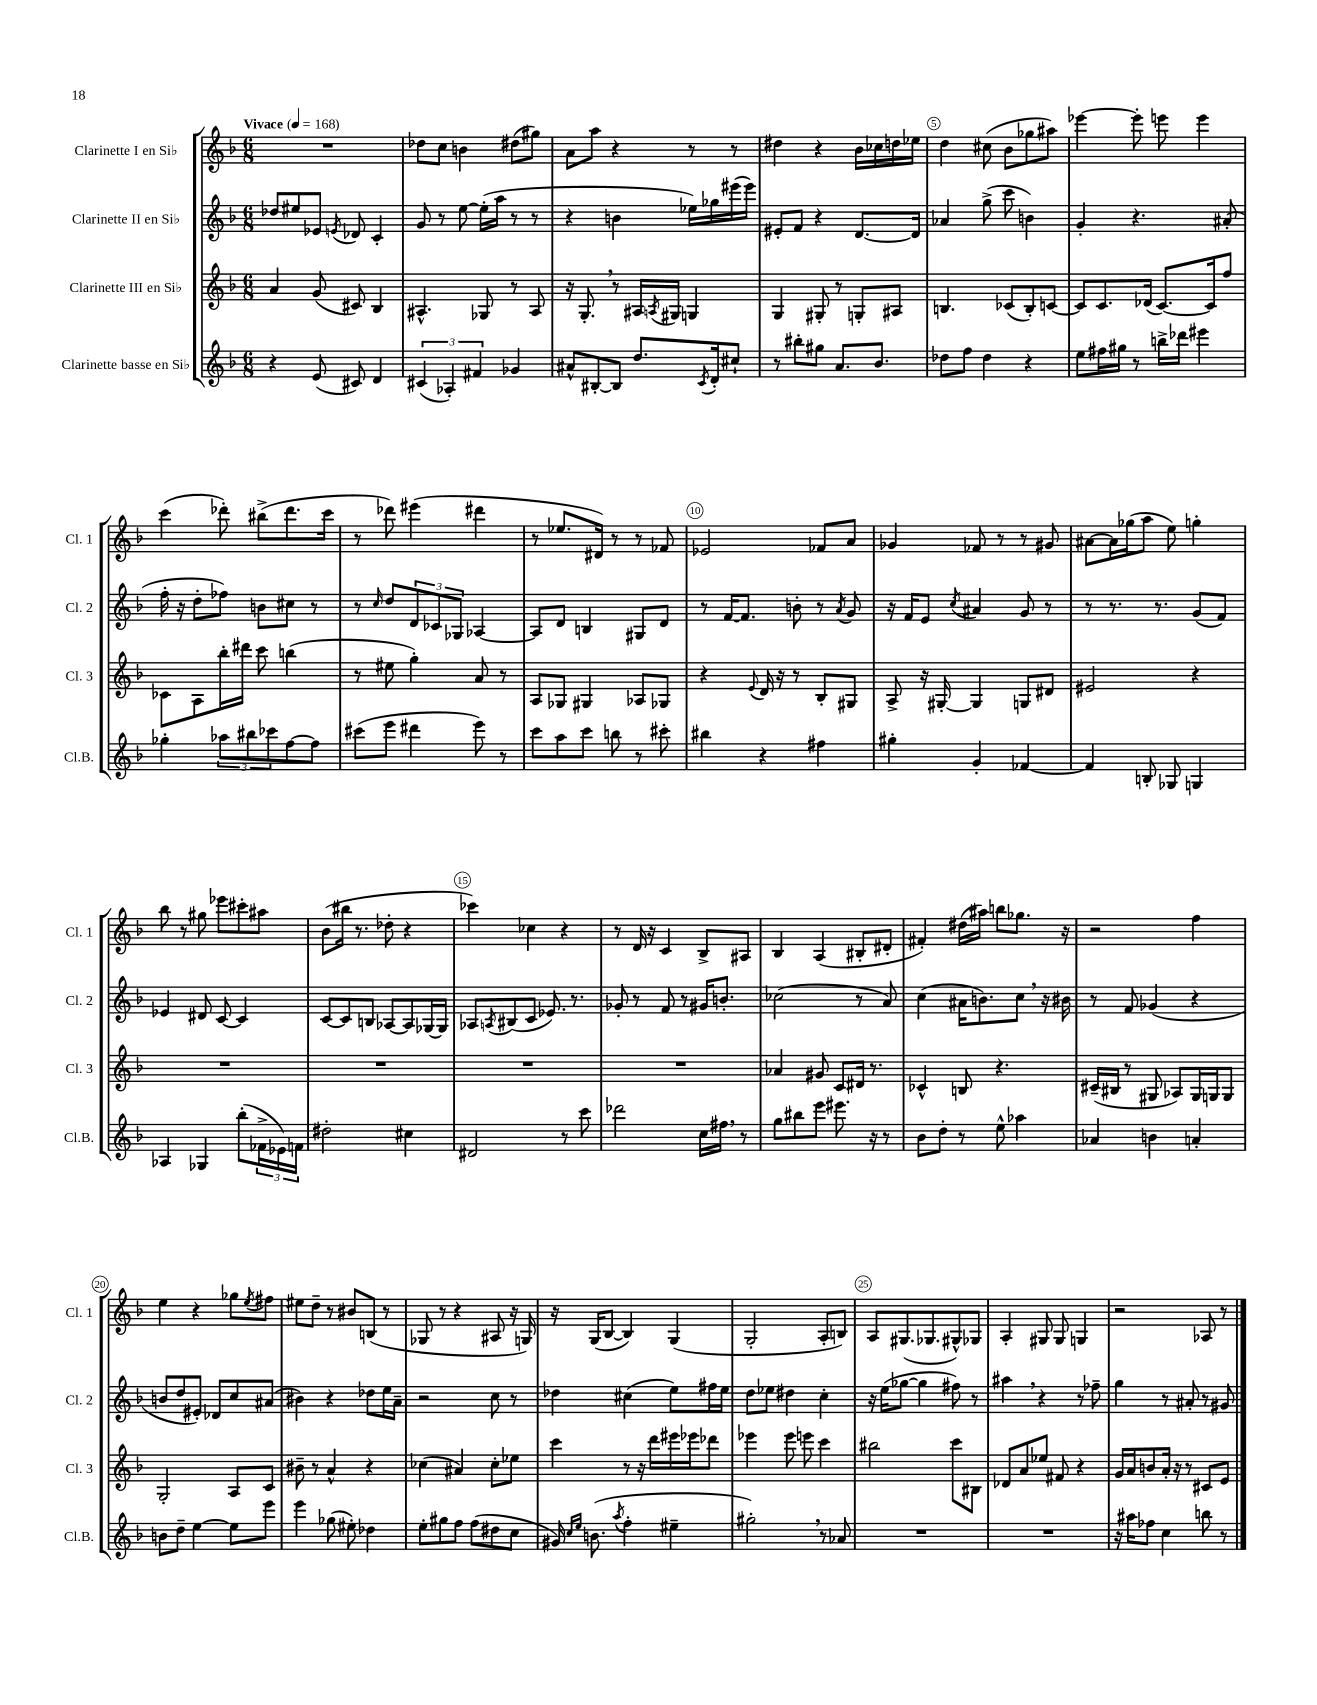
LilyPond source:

<<
\new StaffGroup <<
\new Staff = "s0" \with { instrumentName = "Clarinette I en Sib" shortInstrumentName = "Cl. 1" } {
    \clef treble \key f \major \numericTimeSignature \time 6/8 \tempo "Vivace" 4 = 168
    R2. |
    des''8 c''8 b'4 dis''8( gis''8) |
    a'8 a''8 r4 r8 r8 |
    dis''4 r4 bes'16 ces''16 d''16 ees''16 |
    d''4 cis''8( bes'8 ges''8 ais''8) |
    ees'''4~ ees'''8-. e'''8 e'''4 |
    c'''4( des'''8-.) bis''8->( des'''8. c'''16 |
    r8 des'''8) eis'''4( dis'''4 |
    r8 ees''8. dis'16) r8 r8 fes'8 |
    ees'2 fes'8 a'8 |
    ges'4 fes'8 r8 r8 gis'8 |
    ais'8~ ais'16 ges''16( a''8 e''8) g''4-. |
    bes''8 r8 gis''8 ees'''8 cis'''8-. ais''8 |
    bes'8( bis''16 r8. des''8-. r4 |
    ces'''4) ces''4 r4 |
    r8 d'16 r16 c'4 bes8-> ais8 |
    bes4 a4( bis8-. dis'8-. |
    fis'4-.) dis''16( ais''16) b''8 ges''8. r16 |
    r2 f''4 |
    e''4 r4 ges''8 \acciaccatura { e''8 } fis''8 |
    eis''8 d''8-- r8 bis'8 b8( r8 |
    ges8 r8 r4 ais8 r16 g16) |
    r16 g16( bes8~ bes4) g4( |
    g2-. a8-. b8) |
    a8 gis8.( ges8. gis8-^) ges8 |
    a4-. gis8 gis8 g4 |
    r2 aes8 r8 \bar "|." |
}
\new Staff = "s1" \with { instrumentName = "Clarinette II en Sib" shortInstrumentName = "Cl. 2" } {
    \clef treble \key f \major \numericTimeSignature \time 6/8
    des''8 eis''8 ees'8 \acciaccatura { e'8 } des'8 c'4-. |
    g'8 r8 e''8~ e''16-.( a''16 r8 r8 |
    r4 b'4 ees''16) ges''16 eis'''16( eis'''16) |
    eis'8-. f'8 r4 d'8.~ d'16 |
    aes'4 g''8->( c'''8 b'4) |
    g'4-. r4. ais'8-.( |
    f''16-. r16 d''8-. fes''8) b'8 cis''8 r8 |
    r8 \grace { c''16 } d''8 \tuplet 3/2 { d'8 ces'8 ges8 } aes4~ |
    aes8 d'8 b4 gis8 d'8 |
    r8 f'16~ f'8. b'8-. r8 \acciaccatura { a'8 } g'8 |
    r16 f'16 e'8 \acciaccatura { c''8 } ais'4 g'8 r8 |
    r8 r8. r8. g'8( f'8) |
    ees'4 dis'8 c'8~ c'4 |
    c'8~ c'8 b8 aes8~ aes8 ges16~ ges16 |
    aes8 \acciaccatura { a8 } bis8( c'8 ees'8.) r8. |
    ges'8-. r8 f'8 r8 gis'16 b'8.-. |
    ces''2( r8 a'8) |
    c''4( ais'16 b'8.) c''8 \breathe r16 bis'16 |
    r8 f'8 ges'4( r4 |
    b'8 d''8 eis'8-.) des'8 c''8 ais'8( |
    bis'4) r4 des''8 e''16 a'16-- |
    r2 c''8 r8 |
    des''4 cis''4( e''8) fis''16 e''16 |
    d''8 ees''8 dis''4 c''4-. |
    r16 e''16( ges''8~ ges''4 fis''8) r8 |
    ais''4 \breathe r4 r8 fes''8-- |
    g''4 r8 ais'8-. r8 gis'8 \bar "|." |
}
\new Staff = "s2" \with { instrumentName = "Clarinette III en Sib" shortInstrumentName = "Cl. 3" } {
    \clef treble \key f \major \numericTimeSignature \time 6/8
    a'4 g'8( cis'8) bes4 |
    ais4.-^ ges8 r8 ais8 |
    r16 g8.-. \breathe r8 ais16 \acciaccatura { a8 } gis16 g4 |
    g4 gis8-. r8 g8-. ais8 |
    b4. ces'8( b8-.) c'8~ |
    c'8 c'8. des'16( c'8.~) c'16 f''8 |
    ces'8 a8 bes''16-. dis'''16 c'''8 b''4( |
    r8 eis''8 g''4-.) a'8 r8 |
    a8 ges8 gis4 aes8 ges8 |
    r4 \appoggiatura { e'8 } d'16 r16 r8 bes8-. gis8 |
    a8-> r16 gis16~-. gis4 g8 dis'8 |
    eis'2 r4 |
    R2. |
    R2. |
    R2. |
    R2. |
    aes'4 gis'8 c'8 dis'16 r8. |
    ces'4-^ b8 r4. |
    cis'16--( bis16 r8 gis8 aes8) gis16 g16 g8 |
    g2-. a8 c'8 |
    bis'8-- r8 a'4-^ r4 |
    ces''4( ais'4) ces''8-. ees''8 |
    c'''4 r8 r16 d'''16 eis'''16 ees'''16 des'''8 |
    ees'''4 ees'''8 e'''8 c'''4 |
    bis''2 c'''8 bis8 |
    des'8 a'8 ees''8 fis'8 r4 |
    g'16 a'16 b'8 a'16-. r16 r8 cis'8 e'8 \bar "|." |
}
\new Staff = "s3" \with { instrumentName = "Clarinette basse en Sib" shortInstrumentName = "Cl.B." } {
    \clef treble \key f \major \numericTimeSignature \time 6/8
    r4 e'8( cis'8) d'4 |
    \tuplet 3/2 { cis'4( aes4-.) fis'4 } ges'4 |
    ais'8-^ bis8~-. bis8 d''8. \acciaccatura { c'8 } d'16-. cis''8-! |
    r8 bis''8-. gis''8 a'8. bes'8. |
    des''8 f''8 des''4 r4 |
    e''8 fis''16 gis''16 r8 b''16-> des'''16 eis'''4 |
    ges''4-. \tuplet 3/2 { aes''8 bis''8 ces'''8 } f''8~ f''8 |
    cis'''8( e'''8 dis'''4 e'''8) r8 |
    c'''8 a''8 c'''8 b''8 r8 cis'''8-. |
    bis''4 r4 fis''4 |
    gis''4-. g'4-. fes'4~ |
    fes'4 b8-. ges8 g4 |
    aes4 ges4 bes''8-.( \tuplet 3/2 { fes'16-> ees'16) f'16 } |
    dis''2-. cis''4 |
    dis'2 r8 c'''8 |
    des'''2 c''16 fis''16 \breathe r8 |
    g''8 bis''8 e'''8 eis'''8. r16 r8 |
    bes'8 d''8-. r8 e''8-^ aes''4 |
    aes'4 b'4 a'4-. |
    b'8 d''8-- e''4~ e''8 e'''8 |
    e'''4 ges''8( eis''8-.) des''4 |
    e''8-. gis''8 f''8 f''8( dis''8 c''8 |
    gis'16) \grace { c''16 e''16 } b'8.( \acciaccatura { a''8 } f''4-. eis''4-- |
    gis''2-.) \breathe r8 aes'8 |
    R2. |
    R2. |
    r16 ais''16 fes''8 c''4 b''8 r8 \bar "|." |
}
>>
>>
\layout { \context { \Score \override BarNumber.break-visibility = ##(#f #t #t) barNumberVisibility = #(every-nth-bar-number-visible 5) \override BarNumber.stencil = #(make-stencil-circler 0.1 0.3 ly:text-interface::print) } }
